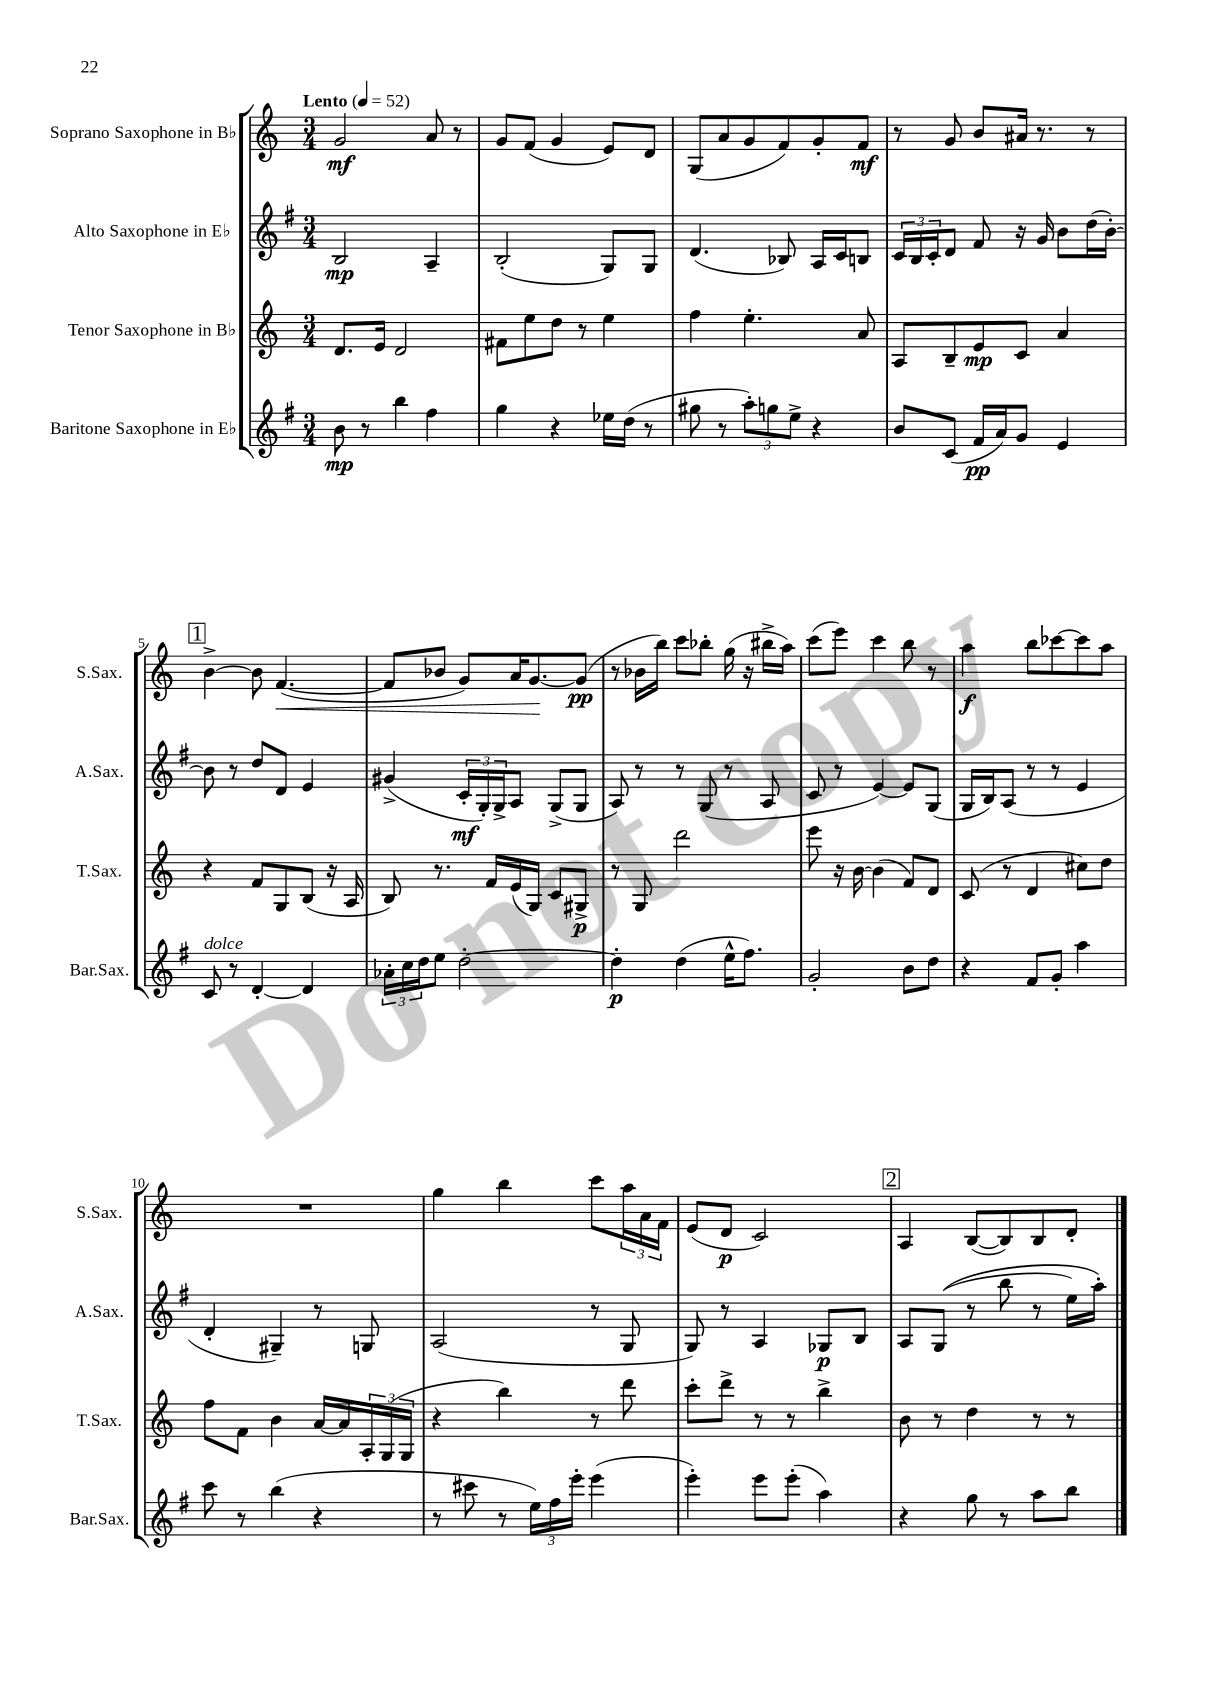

**kern	**dynam	**kern	**dynam	**kern	**dynam	**kern	**dynam
*part4	*part4	*part3	*part3	*part2	*part2	*part1	*part1
*staff4	*staff4	*staff3	*staff3	*staff2	*staff2	*staff1	*staff1
*I"Baritone Saxophone in E♭	*	*I"Tenor Saxophone in B♭	*	*I"Alto Saxophone in E♭	*	*I"Soprano Saxophone in B♭	*
*I'Bar.Sax.	*	*I'T.Sax.	*	*I'A.Sax.	*	*I'S.Sax.	*
*clefG2	*	*clefG2	*	*clefG2	*	*clefG2	*
*k[f#]	*	*k[]	*	*k[f#]	*	*k[]	*
*M3/4	*	*M3/4	*	*M3/4	*	*M3/4	*
*MM52	*	*MM52	*	*MM52	*	*MM52	*
=1	=1	=1	=1	=1	=1	=1	=1
!	!	!	!	!	!	!LO:TX:a:B:t=Lento	!
8b\	mp	8.d/L	.	2B/	mp	2g/	mf
8r	.	.	.	.	.	.	.
.	.	16e/Jk	.	.	.	.	.
4bb\	.	2d/	.	.	.	.	.
4ff#\	.	.	.	4A~/	.	8a/	.
.	.	.	.	.	.	8r	.
=2	=2	=2	=2	=2	=2	=2	=2
4gg\	.	8f#X\L	.	(2B'/	.	8g/L	.
.	.	8ee\	.	.	.	(8f/J	.
4r	.	8dd\J	.	.	.	4g/	.
.	.	8r	.	.	.	.	.
16ee-X\LL	.	4ee\	.	8G/L)	.	8e/L)	.
(16dd\JJ	.	.	.	.	.	.	.
8r	.	.	.	8G/J	.	8d/J	.
=3	=3	=3	=3	=3	=3	=3	=3
8gg#X\	.	4ff\	.	(4.d/	.	(8G/L	.
8r	.	.	.	.	.	8a/	.
12aa'\L)	.	4.ee'\	.	.	.	8g/	.
12ggn\	.	.	.	.	.	.	.
.	.	.	.	8B-X/)	.	8f/)	.
12ee^\J	.	.	.	.	.	.	.
4r	.	.	.	16A/LL	.	8g'/	.
.	.	.	.	16c/J	.	.	.
.	.	8a/	.	8Bn/J	.	8f/J	mf
=4	=4	=4	=4	=4	=4	=4	=4
8b/L	.	8A/L	.	24c/LL	.	8r	.
.	.	.	.	24B/	.	.	.
.	.	.	.	24c'/J	.	.	.
(8c/J	.	8B~/	.	8d/J	.	8g/	.
16f#/LL	pp	8e/	mp	8f#/	.	8b/L	.
16a/J)	.	.	.	.	.	.	.
8g/J	.	8c/J	.	16r	.	16a#X/Jk	.
.	.	.	.	16g/	.	8.r	.
4e/	.	4a/	.	8b\L	.	.	.
.	.	.	.	(16dd\L	.	8r	.
.	.	.	.	[16b'\JJ)	.	.	.
!!LO:LB:g=z
!!LO:REH:place=s1:t=1
=5	=5	=5	=5	=5	=5	=5	=5
!LO:TX:a:i:t=dolce	!	!	!	!	!	!	!
8c/	.	4r	.	8b\]	.	[4b^\	.
8r	.	.	.	8r	.	.	.
[4d'/	.	8f/L	.	8dd/L	.	8b\]	.
!	!	!	!	!	!	!	!LO:HP:b
.	.	8G/	.	8d/J	.	([4.f/	<
4d/]	.	(8B/J	.	4e/	.	.	.
.	.	16r	.	.	.	.	.
.	.	16A/	.	.	.	.	.
=6	=6	=6	=6	=6	=6	=6	=6
24a-X'\LL	.	8B/)	.	(4g#X^/	.	8f/L]	.
24cc\	.	.	.	.	.	.	.
24dd\J	.	.	.	.	.	.	.
8ee\J	.	8.r	.	.	.	8b-X/J	.
[2dd'\	.	.	.	24c'/LL	mf	8g/L)	.
.	.	.	.	24G'/)	.	.	.
.	.	16f/LL	.	.	.	.	.
.	.	.	.	24G^/J	.	.	.
.	.	(16e/	.	8A/J	.	16a/K	.
.	.	16G/JJ)	.	.	.	[8.g/	.
.	.	8c/L	.	(8G^/L	.	.	.
.	.	8G#X^/J	p	8G/J	.	(8g/J]	[ pp
=7	=7	=7	=7	=7	=7	=7	=7
4dd'\]	p	8r	.	8A/)	.	8r	.
.	.	8G/	.	8r	.	16b-X\LL	.
.	.	.	.	.	.	16bb\JJ)	.
(4dd\	.	2ddd\	.	8r	.	8ccc\L	.
.	.	.	.	(8G/	.	8bb-X'\J	.
16ee^^\KL	.	.	.	8r	.	(16gg\	.
8.ff#\J)	.	.	.	.	.	16r	.
.	.	.	.	8A/	.	16bb#X^\LL	.
.	.	.	.	.	.	16aa\JJ)	.
=8	=8	=8	=8	=8	=8	=8	=8
2g'/	.	8eee\	.	8c/	.	(8ccc\L	.
.	.	16r	.	8r	.	8eee\J)	.
.	.	[16b\	.	.	.	.	.
.	.	(4b\]	.	[4e/)	.	4ccc\	.
8b\L	.	8f/L)	.	8e/L]	.	8bb\	.
8dd\J	.	8d/J	.	(8G/J	.	8r	.
=9	=9	=9	=9	=9	=9	=9	=9
4r	.	(8c/	.	16G/LL	.	4aa\	f
.	.	.	.	16B/J)	.	.	.
.	.	8r	.	(8A/J	.	.	.
8f#/L	.	4d/	.	8r	.	8bb\L	.
8g'/J	.	.	.	8r	.	[8ccc-X\	.
4aa\	.	8cc#X\L)	.	4e/	.	8ccc-\]	.
.	.	8dd\J	.	.	.	8aa\J	.
!!LO:LB:g=z
=10	=10	=10	=10	=10	=10	=10	=10
8ccc\	.	8ff\L	.	4d'/	.	2.r	.
8r	.	8f\J	.	.	.	.	.
(4bb\	.	4b\	.	4G#X~/)	.	.	.
4r	.	[16a/LL	.	8r	.	.	.
.	.	16a/]	.	.	.	.	.
.	.	24A'/	.	8Gn/	.	.	.
.	.	(24G/	.	.	.	.	.
.	.	24G/JJ	.	.	.	.	.
=11	=11	=11	=11	=11	=11	=11	=11
8r	.	4r	.	(2A/	.	4gg\	.
8ccc#X\	.	.	.	.	.	.	.
8r	.	4bb\)	.	.	.	4bb\	.
24ee\LL)	.	.	.	.	.	.	.
24ff#\	.	.	.	.	.	.	.
24eee'\JJ	.	.	.	.	.	.	.
(4eee\	.	8r	.	8r	.	8ccc\L	.
.	.	8ddd\	.	8G/	.	24aa\L	.
.	.	.	.	.	.	24a\	.
.	.	.	.	.	.	24f\JJ	.
=12	=12	=12	=12	=12	=12	=12	=12
4eee'\)	.	8ccc'\L	.	8G/)	.	(8e/L	.
.	.	8ddd^\J	.	8r	.	8d/J	p
8eee\L	.	8r	.	4A/	.	2c/)	.
(8eee'\J	.	8r	.	.	.	.	.
4aa\)	.	4bb^\	.	8G-X/L	p	.	.
.	.	.	.	8B/J	.	.	.
!!LO:REH:place=s1:t=2
=13	=13	=13	=13	=13	=13	=13	=13
4r	.	8b\	.	8A/L	.	4A/	.
.	.	8r	.	((8G/J	.	.	.
8gg\	.	4dd\	.	8r	.	([8B/L	.
8r	.	.	.	8bb\	.	8B/])	.
8aa\L	.	8r	.	8r	.	8B/	.
8bb\J	.	8r	.	16ee\LL)	.	8d'/J	.
.	.	.	.	16aa'\JJ)	.	.	.
==	==	==	==	==	==	==	==
*-	*-	*-	*-	*-	*-	*-	*-
